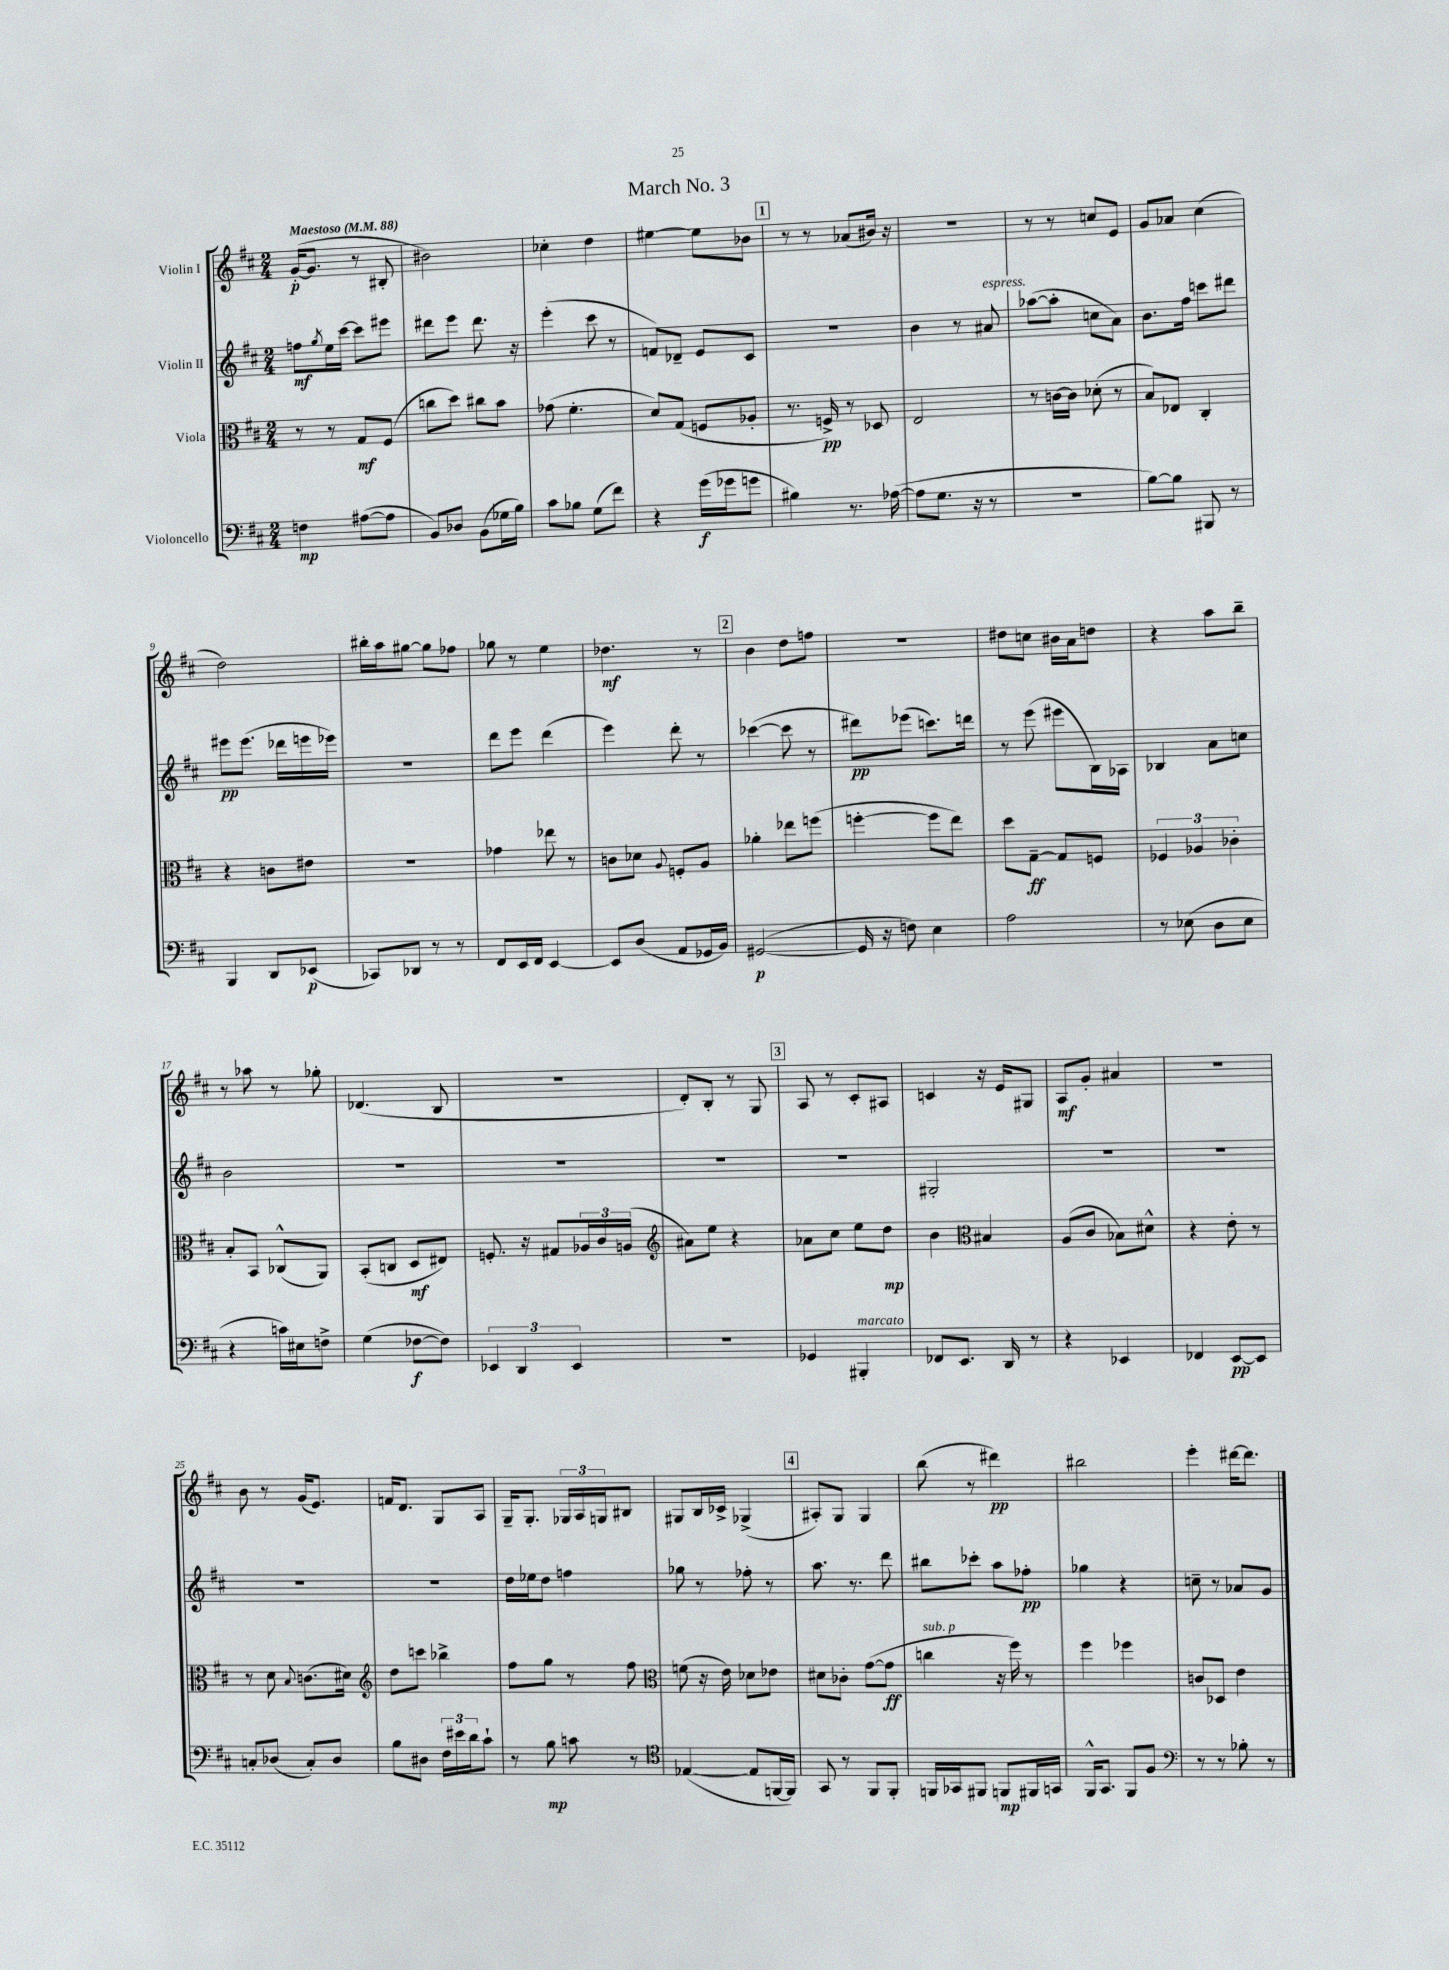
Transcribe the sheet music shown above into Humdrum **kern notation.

**kern	**dynam	**kern	**dynam	**kern	**dynam	**kern	**dynam
*part4	*part4	*part3	*part3	*part2	*part2	*part1	*part1
*staff4	*staff4	*staff3	*staff3	*staff2	*staff2	*staff1	*staff1
*I"Violoncello	*	*I"Viola	*	*I"Violin II	*	*I"Violin I	*
*clefF4	*	*clefC3	*	*clefG2	*	*clefG2	*
*k[f#c#]	*	*k[f#c#]	*	*k[f#c#]	*	*k[f#c#]	*
*M2/4	*	*M2/4	*	*M2/4	*	*M2/4	*
*MM88	*	*MM88	*	*MM88	*	*MM88	*
=1	=1	=1	=1	=1	=1	=1	=1
!	!	!	!	!	!	!LO:TX:a:B:t=Maestoso	!
4Fn\	mp	8r	.	8ffn\L	mf	([16g'/KL	p
.	.	.	.	.	.	8.g/J]	.
.	.	.	.	8qgg/	.	.	.
.	.	8r	.	16ee\L	.	.	.
.	.	.	.	[16ccc#\JJ	.	.	.
([8A#X\L	.	8G/L	mf	8ccc#\L]	.	8r	.
8A#\J]	.	(8F#/J	.	8eee#X\J	.	8B#X'/	.
=2	=2	=2	=2	=2	=2	=2	=2
8BB/L)	.	8ccn\L	.	8ddd#X\L	.	2b#X\)	.
8D-X/J	.	8dd\J)	.	8eee\J	.	.	.
(8BB\L	.	8cc#X\L	.	8.ddd#\	.	.	.
16G-X\L	.	8b\J	.	.	.	.	.
16B\JJ)	.	.	.	16r	.	.	.
=3	=3	=3	=3	=3	=3	=3	=3
8c#\L	.	(8g-X\	.	(4eee'\	.	4cc-X'\	.
8B-X\J	.	4.f#'\	.	.	.	.	.
(8G\L	.	.	.	8ccc#\	.	4dd\	.
8f#\J)	.	.	.	8r	.	.	.
=4	=4	=4	=4	=4	=4	=4	=4
4r	.	8d/L)	.	8fn/L)	.	[4ee#X\	.
.	.	(8G/J	.	8d-X~/J	.	.	.
(16g\LL	f	8Fn/L	.	8e/L	.	8ee#\L]	.
16g-X\J	.	.	.	.	.	.	.
8gn\J	.	8A-X'/J	.	8c#/J	.	8b-X\J	.
!!LO:REH:place=s1:t=1
=5	=5	=5	=5	=5	=5	=5	=5
4B#X\)	.	8.r	.	2r	.	8r	.
.	.	.	.	.	.	8r	.
.	.	16Fn^/)	pp	.	.	.	.
8.r	.	8r	.	.	.	(8a-X/L	.
.	.	8D-X/	.	.	.	16b#X/Jk)	.
([16A-X\	.	.	.	.	.	16r	.
=6	=6	=6	=6	=6	=6	=6	=6
8A-\L]	.	2E/	.	4b\	.	2r	.
8.G\J	.	.	.	.	.	.	.
.	.	.	.	8r	.	.	.
16r	.	.	.	.	.	.	.
!	!	!	!	!LO:TX:a:i:t=espress.	!	!	!
8r	.	.	.	8a#X/	.	.	.
=7	=7	=7	=7	=7	=7	=7	=7
2r	.	8r	.	([8aa-X\L	.	8r	.
.	.	[16cn\LL	.	8aa-'\J]	.	8r	.
.	.	16c\JJ]	.	.	.	.	.
.	.	(8d-X'\	.	8ccn\L	.	8ccn/L	.
.	.	8r	.	8a\J)	.	8e/J	.
=8	=8	=8	=8	=8	=8	=8	=8
[8B\L)	.	8B/L)	.	8.b\L	.	8g/L	.
8B\J]	.	8E-X/J	.	.	.	8a-X/J	.
.	.	.	.	16ff#\Jk	.	.	.
8BBB#X/	.	4C#'/	.	8cccn\L	.	(4cc#\	.
8r	.	.	.	8ddd#X\J	.	.	.
!!LO:LB:g=z
=9	=9	=9	=9	=9	=9	=9	=9
4BBB/	.	4r	.	8eee#X\L	pp	2dd\)	.
.	.	.	.	(8.eee#\J	.	.	.
8DD/L	.	8cn\L	.	.	.	.	.
.	.	.	.	16ddd-X\LL	.	.	.
(8EE-X/J	p	8e#X\J	.	16eeen\	.	.	.
.	.	.	.	16eee-X\JJ)	.	.	.
=10	=10	=10	=10	=10	=10	=10	=10
8CC-X/L)	.	2r	.	2r	.	16bb#X'\LL	.
.	.	.	.	.	.	16aa\J	.
8DD-X/J	.	.	.	.	.	[8gg#X\J	.
8r	.	.	.	.	.	8gg#\L]	.
8r	.	.	.	.	.	8ff-X\J	.
=11	=11	=11	=11	=11	=11	=11	=11
8FF#/L	.	4g-X\	.	8ddd\L	.	8gg-X\	.
16EE/L	.	.	.	8eee\J	.	8r	.
16FF#/JJ	.	.	.	.	.	.	.
[4EE/	.	8ee-X\	.	(4ddd\	.	4ee\	.
.	.	8r	.	.	.	.	.
=12	=12	=12	=12	=12	=12	=12	=12
8EE/L]	.	8cn\L	.	4eee\)	.	4.dd-X\	mf
(8D/J	.	8d-X\J	.	.	.	.	.
.	.	8qqA/	.	.	.	.	.
8AA/L	.	8Fn'/L	.	8ddd'\	.	.	.
16GG-X/L	.	8A/J	.	8r	.	8r	.
16BB/JJ)	.	.	.	.	.	.	.
!!LO:REH:place=s1:t=2
=13	=13	=13	=13	=13	=13	=13	=13
([2GG#X/	p	4a-X'\	.	([4ccc-X\	.	4b\	.
.	.	8ee-X\L	.	8ccc-\]	.	8dd\L	.
.	.	(8ffn\J	.	8r	.	8ffn\J	.
=14	=14	=14	=14	=14	=14	=14	=14
16GG#/]	.	[4ffn'\	.	8ddd#X\L)	pp	2r	.
16r	.	.	.	.	.	.	.
8Fn\)	.	.	.	(8eee-X\J	.	.	.
4E\	.	8ff\L]	.	8.cccn\L)	.	.	.
.	.	8ee\J)	.	.	.	.	.
.	.	.	.	16dddn\Jk	.	.	.
=15	=15	=15	=15	=15	=15	=15	=15
2A\	.	8dd\L	.	8r	.	8dd#X\L	.
.	.	[8G~\J	ff	(8eee\	.	8ccn\J	.
.	.	8G/L]	.	8eee#X\L	.	16b#X\LL	.
.	.	.	.	.	.	16a\J	.
.	.	8Fn/J	.	16B\L)	.	8ddn\J	.
.	.	.	.	16A-X\JJ	.	.	.
=16	=16	=16	=16	=16	=16	=16	=16
8r	.	6F-X/	.	4B-X/	.	4r	.
(8E-X\	.	.	.	.	.	.	.
.	.	6A-X/	.	.	.	.	.
8D\L	.	.	.	8a\L	.	8aa\L	.
.	.	6c-X'\	.	.	.	.	.
8E-\J	.	.	.	8ccn\J	.	8bb~\J	.
!!LO:LB:g=z
=17	=17	=17	=17	=17	=17	=17	=17
4r	.	8B'/L	.	2b\	.	8r	.
.	.	8BB/J	.	.	.	8aa-X\	.
16cn\LL)	.	(8C-X^^/L	.	.	.	8r	.
16E#X\J	.	.	.	.	.	.	.
8Fn^\J	.	8AA/J)	.	.	.	8gg-X'\	.
=18	=18	=18	=18	=18	=18	=18	=18
(4G\	.	(8BB'/L	.	2r	.	(4.d-X/	.
.	.	8Cn/J	.	.	.	.	.
[8F-X\L	f	8D/L	mf	.	.	.	.
8F-\J])	.	8E#X/J)	.	.	.	8B/	.
=19	=19	=19	=19	=19	=19	=19	=19
6EE-X/	.	8.Fn'/	.	2r	.	2r	.
6DD/	.	.	.	.	.	.	.
.	.	16r	.	.	.	.	.
.	.	8G#X/L	.	.	.	.	.
6EE-/	.	.	.	.	.	.	.
.	.	24A-X/L	.	.	.	.	.
.	.	24c#/	.	.	.	.	.
.	.	(24An/JJ	.	.	.	.	.
=20	=20	=20	=20	=20	=20	=20	=20
*	*	*clefG2	*	*	*	*	*
2r	.	8a#X\L)	.	2r	.	8d'/L)	.
.	.	8ee\J	.	.	.	8B'/J	.
.	.	4r	.	.	.	8r	.
.	.	.	.	.	.	8G/	.
!!LO:REH:place=s1:t=3
=21	=21	=21	=21	=21	=21	=21	=21
4GG-X/	.	8a-X\L	.	2r	.	8A/	.
.	.	8cc#\J	.	.	.	8r	.
!LO:TX:a:i:t=marcato	!	!	!	!	!	!	!
4BBB#X'/	.	8ee\L	.	.	.	8c#'/L	.
.	.	8dd\J	mp	.	.	8A#X/J	.
=22	=22	=22	=22	=22	=22	=22	=22
8FF-X/L	.	4b\	.	2G#X'/	.	4cn/	.
8.EE/J	.	.	.	.	.	.	.
*	*	*clefC3	*	*	*	*	*
.	.	4B#X/	.	.	.	16r	.
16DD/	.	.	.	.	.	16e/KL	.
8r	.	.	.	.	.	8G#X/J	.
=23	=23	=23	=23	=23	=23	=23	=23
4r	.	(8A/L	.	2r	.	8A/L	mf
.	.	8c#/J	.	.	.	8g'/J	.
4EE-X/	.	8B-X\L)	.	.	.	4a#X/	.
.	.	8d#X^^\J	.	.	.	.	.
=24	=24	=24	=24	=24	=24	=24	=24
4FF-X/	.	4r	.	2r	.	2r	.
[8EE/L	pp	8e'\	.	.	.	.	.
8EE/J]	.	8r	.	.	.	.	.
!!LO:LB:g=z
=25	=25	=25	=25	=25	=25	=25	=25
8Cn'/L	.	8r	.	2r	.	8b\	.
(8D-X/J	.	8d\	.	.	.	8r	.
.	.	8qqB/	.	.	.	.	.
8C'/L)	.	(8.cn\L	.	.	.	(16g/KL	.
.	.	.	.	.	.	8.e/J)	.
8D-/J	.	.	.	.	.	.	.
.	.	16d#X\Jk)	.	.	.	.	.
=26	=26	=26	=26	=26	=26	=26	=26
*	*	*clefG2	*	*	*	*	*
8B\L	.	8dd\L	.	2r	.	16fn/KL	.
.	.	.	.	.	.	8.d/J	.
8D#X\J	.	8cccn\J	.	.	.	.	.
24F#\LL	.	4bb-X^\	.	.	.	8G/L	.
24e#X\	.	.	.	.	.	.	.
24d\J	.	.	.	.	.	.	.
8c#`\J	.	.	.	.	.	8A/J	.
=27	=27	=27	=27	=27	=27	=27	=27
8r	.	8ff#\L	.	16dd\LL	.	16G~/KL	.
.	.	.	.	16ee-X\J	.	8.G'/J	.
8B\	mp	8gg\J	.	8dd\J	.	.	.
8cn\	.	8r	.	4ffn\	.	24G-X/LL	.
.	.	.	.	.	.	24A/	.
.	.	.	.	.	.	24Gn/J	.
8r	.	8ff#\	.	.	.	8B#X/J	.
=28	=28	=28	=28	=28	=28	=28	=28
*clefC4	*	*clefC3	*	*	*	*	*
([4E-X/	.	(8fn\	.	8gg-X\	.	8G#X/L	.
.	.	16r	.	8r	.	16B/L	.
.	.	16e\)	.	.	.	16c-X^/JJ	.
8E-/L]	.	8d-X\L	.	8ff-X'\	.	(4G-X^/	.
[16FFn/L	.	8e-X\J	.	8r	.	.	.
16FF/JJ])	.	.	.	.	.	.	.
!!LO:REH:place=s1:t=4
=29	=29	=29	=29	=29	=29	=29	=29
8GG/	.	8d#X\L	.	8.aa\	.	8A#X'/L)	.
8r	.	8c-X'\J	.	.	.	8G/J	.
.	.	.	.	8.r	.	.	.
8FF#/L	.	([8g\L	.	.	.	4G/	.
8FF#'/J	.	8g\J]	ff	8ddd\	.	.	.
=30	=30	=30	=30	=30	=30	=30	=30
!	!	!LO:TX:a:i:t=sub. p	!	!	!	!	!
16FFn/LL	.	4ccn\	.	8bb#X\L	.	(8bb\	.
16GG-X/J	.	.	.	.	.	.	.
8FF#X/J	.	.	.	8ccc-X'\J	.	8r	.
8FFn/L	mp	16r	.	8aa\L	.	4ddd#X\)	pp
.	.	16ff#\)	.	.	.	.	.
16FF#X/L	.	8r	.	8ff-X'\J	pp	.	.
16GGn/JJ	.	.	.	.	.	.	.
=31	=31	=31	=31	=31	=31	=31	=31
16FF#^^/KL	.	4ff#\	.	4gg-X\	.	2bb#X\	.
8.GG/J	.	.	.	.	.	.	.
8FF#/L	.	4ff-X\	.	4r	.	.	.
8F#/J	.	.	.	.	.	.	.
=32	=32	=32	=32	=32	=32	=32	=32
*clefF4	*	*	*	*	*	*	*
8r	.	8cn/L	.	8ccn~\	.	4eee'\	.
8r	.	8D-X/J	.	8r	.	.	.
8B-X'\	.	4e\	.	8a-X/L	.	[16ddd#X\KL	.
.	.	.	.	.	.	8.ddd#\J]	.
8r	.	.	.	8g/J	.	.	.
==	==	==	==	==	==	==	==
*-	*-	*-	*-	*-	*-	*-	*-
